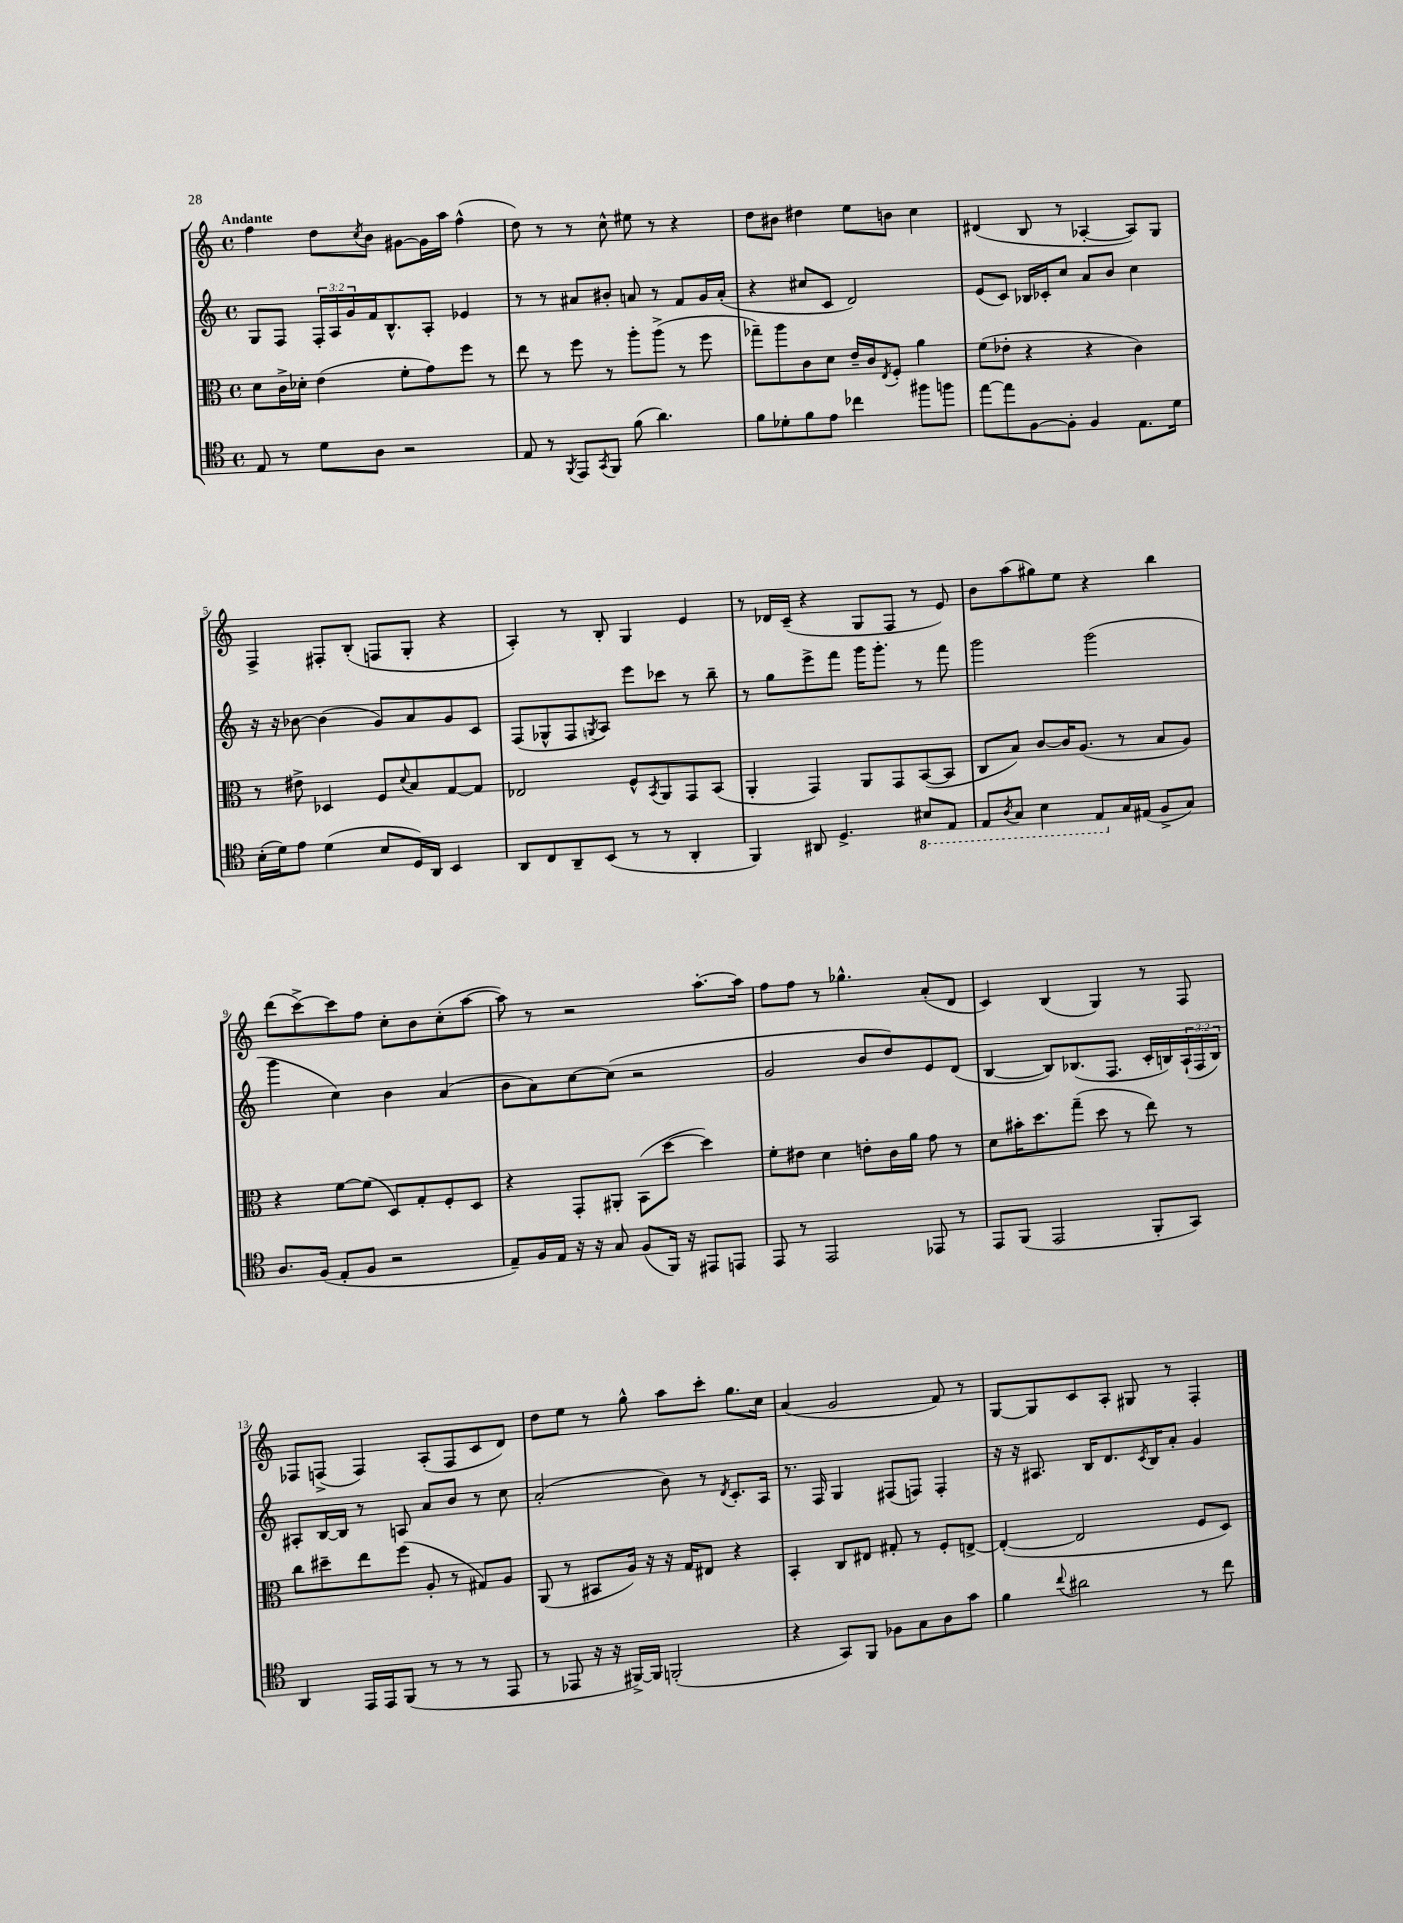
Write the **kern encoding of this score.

**kern	**kern	**kern	**kern
*part4	*part3	*part2	*part1
*staff4	*staff3	*staff2	*staff1
*clefC4	*clefC3	*clefG2	*clefG2
*k[]	*k[]	*k[]	*k[]
*M4/4	*M4/4	*M4/4	*M4/4
*met(c)	*met(c)	*met(c)	*met(c)
=1	=1	=1	=1
!	!	!	!LO:TX:a:B:t=Andante
8E/	8d\L	8G/L	4ff\
8r	16c^\L	8F/J	.
.	16d-X'\JJ	.	.
8d\L	(4e\	24F'/LL	8dd\L
.	.	24A/	.
.	.	24g/	.
.	.	.	8qcc/
8A\J	.	16f/J	8b\J
.	.	8.B^^/	.
2r	8f'\L	.	[8g#X\L
.	8g\)	8A'/J	16g#\L]
.	.	.	16aa\JJ
.	8ff\J	4e-X/	(4ff^^\
.	8r	.	.
=2	=2	=2	=2
8E/	8ee\	8r	8dd\)
8r	8r	8r	8r
8qFF/	.	.	.
8EE/L	8ff\	8a#X/L	8r
8qGG/	.	.	.
8FF/J	8r	8b#X'/J	8cc^^\
(8f\	8aa'\L	8an/	8ee#X\
4.a\)	(8aa^\J	8r	8r
.	8r	8f/L	4r
.	8ff\	16g/L	.
.	.	(16a'/JJ	.
=3	=3	=3	=3
8f\L	8gg-X~\L)	4r	8dd\L
8d-X'\	8aa\	.	8b#X\J
8f\	8c\	8cc#X/L	4dd#X\
8e\J	8d\J	8c/J	.
4cc-X\	16e~/LL	2d/)	8ee\L
.	16c/J	.	.
.	8qE/	.	.
.	8F'/J	.	8bn\J
8ff#X\L	4a\	.	4cc\
8ffn\J	.	.	.
=4	=4	=4	=4
[8ee\L	(8f\L	(8e/L	(4d#X/
8ee\]	8e-X'\J	8c/J)	.
[8F\	4r	16B-X/LL	8B/
.	.	16c-X'/J	.
8F'\J]	.	8cc/J	8r
4F/	4r	8a/L	[4A-X'/
.	.	8b/J	.
8.E\L	4c\)	4cc\	8A-/L])
.	.	.	8G/J
16d\Jk	.	.	.
!!LO:LB:g=z
=5	=5	=5	=5
(16B'\LL	8r	16r	4F^/
16d\J)	.	16r	.
8e\J	8e#X^\	[8b-X\	.
(4d\	4D-X/	(4b-\]	8F#X'/L
.	.	.	(8B'/J
8B/L	8F/L	8g/L)	8Fn/L
.	8qqd/	.	.
16D/L)	8B/	8a/	8G'/J
16AA/JJ	.	.	.
4BB/	[8G/	8g/	4r
.	8G/J]	8c/J	.
=6	=6	=6	=6
8AA/L	2E-X/	(8F/L	4A'/)
8C/	.	8G-X^^/	.
8AA~/	.	8F/	8r
.	.	8qGn/	.
(8BB/J	.	8A/J)	8B'/
8r	8F^^/L	8eee\L	4G/
.	8qBB/	.	.
8r	8AA/	8ccc-X\J	.
4AA'/	8GG/	8r	4e/
.	(8BB/J	8bb~\	.
=7	=7	=7	=7
4FF/)	4AA'/	8r	8r
.	.	8gg\L	16d-X/LL
.	.	.	(16c~/JJ
8AA#X/	4GG/)	8eee^\	4r
4.D^/	.	8fff\J	.
.	8AA/L	16ggg\KL	8G/L
.	.	8.ggg'\J	.
.	8GG/	.	8F/J
*8ba	*	*	*
8BB#X/L	([8BB/	8r	8r
8EE/J	8BB/J]	8fff\	8e/)
=8	=8	=8	=8
8EE/L	8C/L	2ggg\	8b\L
8qAA/	.	.	.
8GG/J	8B/J)	.	(8aa\
4BB\	[8c/L	.	8gg#X\)
.	16c/K]	.	8ee\J
.	(8.A/J	.	.
8EE/L	.	(2ggg\	4r
*X8ba	*	*	*
16G/L	8r	.	.
(16E#X/JJ	.	.	.
8F^/L	8B/L	.	4bb\
8G/J)	8A/J)	.	.
!!LO:LB:g=z
=9	=9	=9	=9
8.A/L	4r	4ggg\	(8ddd\L
.	.	.	[8ccc^\)
(16F/Jk	.	.	.
8E'/L	[8f\L	4cc\)	8ccc\]
8F/J	(8f\J]	.	8ff\J
2r	8D/L)	4b\	8cc'\L
.	8G'/	.	8b\
.	8F'/	(4a/	(8cc'\
.	8D/J	.	[8aa\J
=10	=10	=10	=10
8E~/L)	4r	8b\L	8aa\])
16F/L	.	8a\)	8r
16E/JJ	.	.	.
16r	8GG'/L	[8cc\	2r
16r	.	.	.
8G/	8AA#X'/J	(8cc\J]	.
(8F/L	(8BB\L	2r	.
16FF/Jk)	[8dd\J	.	.
16r	.	.	.
8EE#X/L	4dd\])	.	[8.aa'\L
8EEn/J	.	.	.
.	.	.	16aa\Jk]
=11	=11	=11	=11
8EE/	8f'\L	2g/	8ff\L
8r	8e#X\J	.	8ff\J
2EE/	4d\	.	8r
.	.	.	4.gg-X^^\
.	8en'\L	8b/L	.
.	16c\L	8dd/)	.
.	16a\JJ	.	.
8EE-X/	8g\	8e/	(8a'/L
8r	8r	(8d/J	8d/J
=12	=12	=12	=12
8EE/L	8d\L	[4B/	4c/)
(8FF/J	16b#X'\K	.	.
.	8.dd\	.	.
2EE/	.	8B/L])	(4B/
.	(8gg~\J	(8.B-X/	.
.	8dd\	.	4G/)
.	.	8.F/J	.
.	8r	.	.
8FF'/L	8ee\)	16c'/LL	8r
.	.	16Bn/)	.
8GG/J)	8r	(24A`/	8F/
.	.	24F/	.
.	.	24B/JJ)	.
!!LO:LB:g=z
=13	=13	=13	=13
4AA/	8cc\L	8A#X'/L	8F-X/L
.	8dd#X~\	[16B/L	(8Fn^/J
.	.	16B/JJ]	.
16EE/LL	8ee\	8r	4F/)
16EE/J	.	.	.
(8FF/J	(8ff\J	8An/	.
8r	8A'/	8a/L	(8A'/L
8r	8r	8b/J	8F/
8r	8G#X/L)	8r	8c/
8EE/	8A/J	8cc\	8d/J)
=14	=14	=14	=14
8r	(8AA/	(2a'/	8dd\L
8EE-X/	8r	.	8ee\J
16r	8BB#X/L	.	8r
16r	.	.	.
[16FF#X^/LL)	16A/Jk)	.	8gg^^\
16FF#/JJ]	16r	.	.
(2FFn'/	16r	8b\)	8aa\L
.	16G/KL	.	.
.	8E#X/J	8r	8ccc'\J
.	.	8qd/	.
.	4r	8.c'/L	8.gg\L
.	.	16A/Jk	16cc\Jk
=15	=15	=15	=15
4r	4BB'/	8.r	(4a/
.	.	16F/	.
8GG/L)	8C/L	4G/	2g/
8FF/J	8E#X/J	.	.
8F-X\L	8G#X'/	(8F#X/L	.
8G\	8r	8Fn/J)	.
8A\	8F'/L	4F'/	8f/)
8g\J	[8En^/J	.	8r
=16	=16	=16	=16
4f\	(4E'/_	16r	[8G/L
.	.	16r	.
.	.	8.A#X/	8G/]
8qqcc/	.	.	.
2a#X\	2E/]	.	8c/
.	.	16B/KL	.
.	.	8.d/	8A'/J
.	.	.	8G#X/
.	.	8qc/	.
.	.	16B/K	.
.	.	8a'/J	8r
8r	8F/L	4g/	4F'/
8cc\	8D/J)	.	.
==	==	==	==
*-	*-	*-	*-
